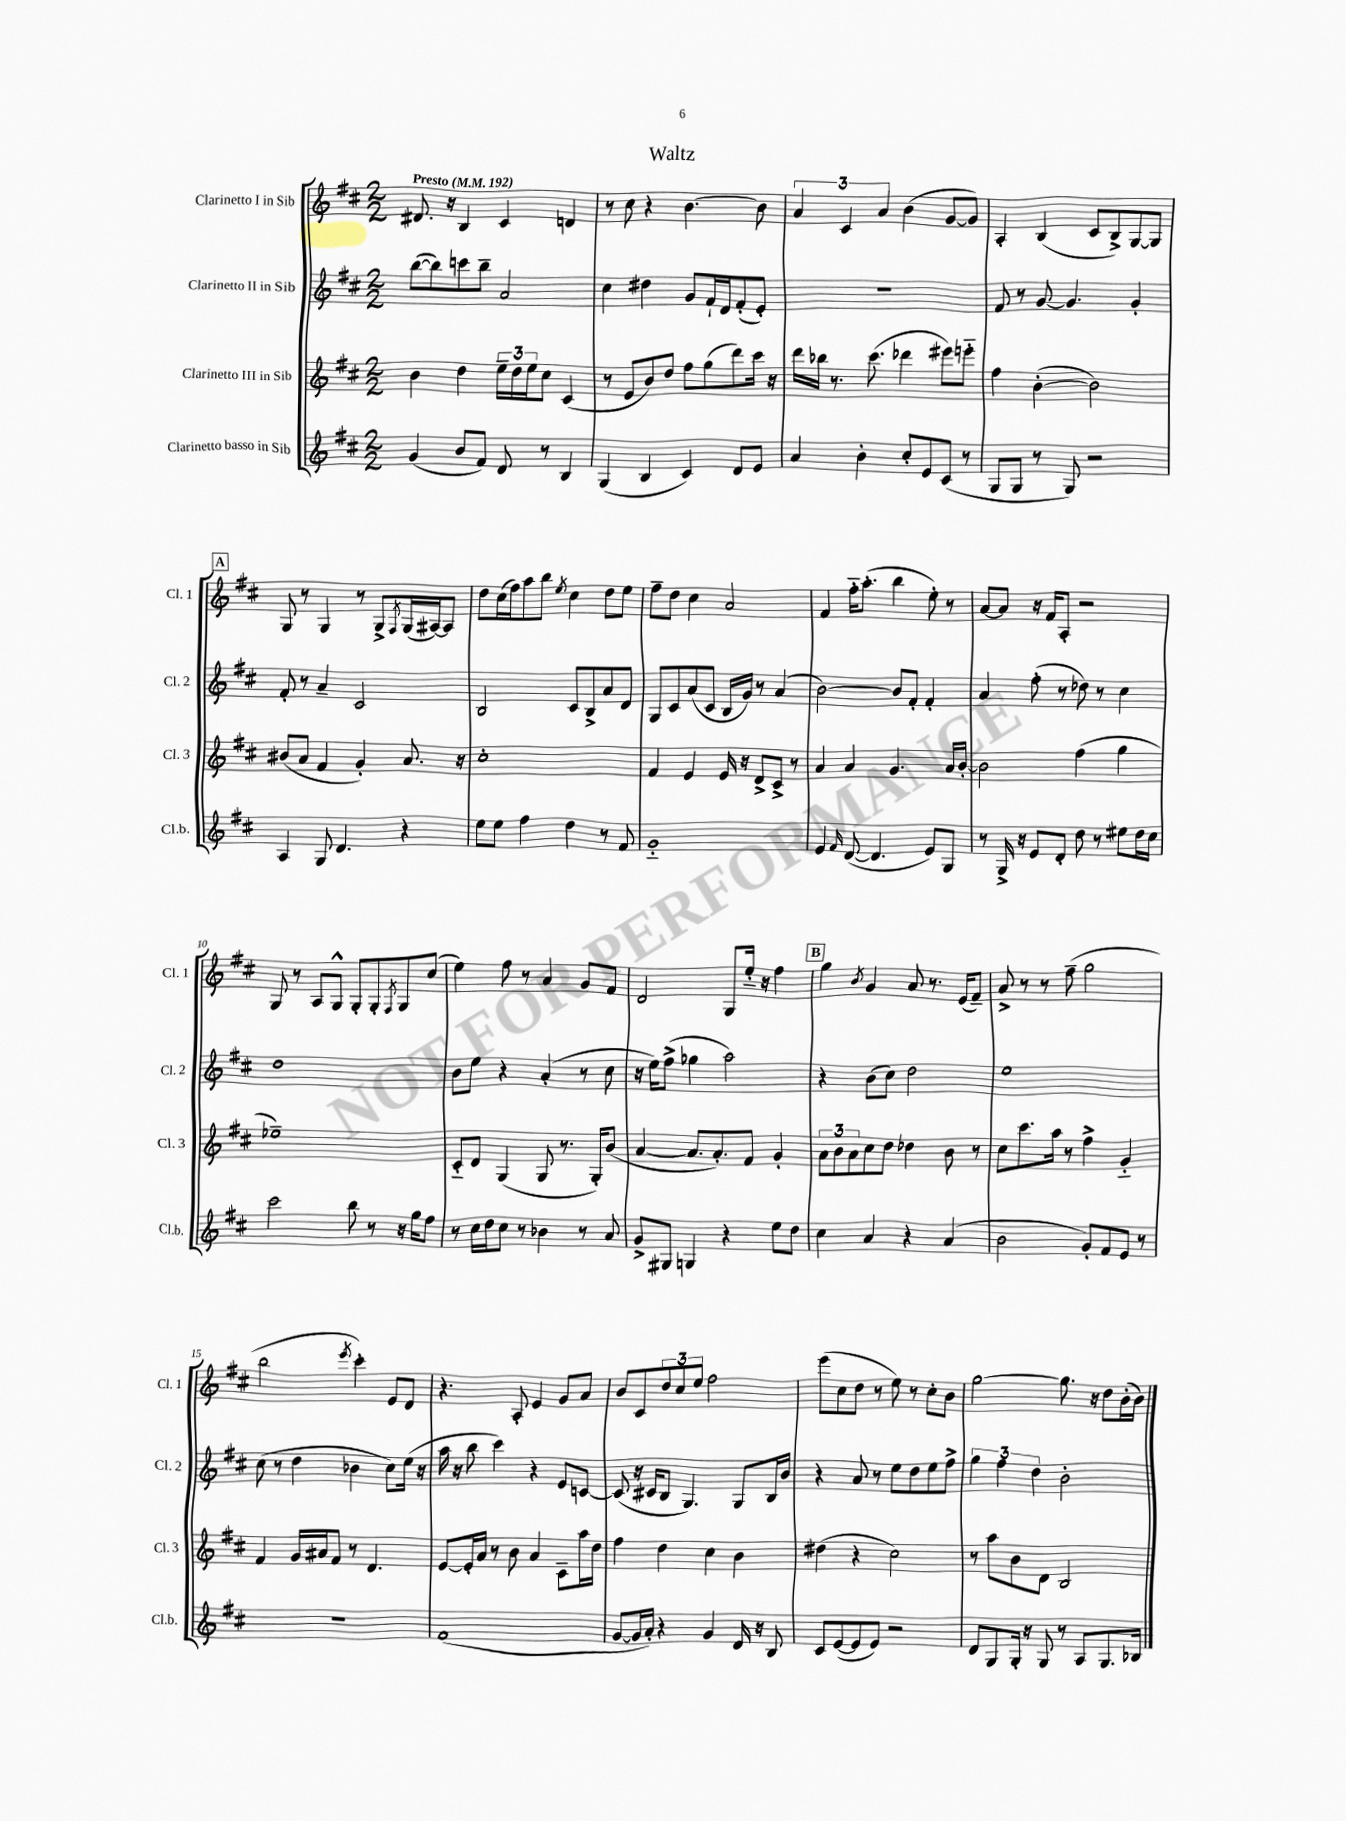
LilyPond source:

\header { title = "Waltz" }
<<
\new StaffGroup <<
\new Staff = "s0" \with { instrumentName = "Clarinetto I in Sib" shortInstrumentName = "Cl. 1" } {
    \clef treble \key d \major \numericTimeSignature \time 2/2 \tempo "Presto" 4 = 192
    dis'8. r16 b4 cis'4 d'4 |
    r8 cis''8 r4 b'4.~ b'8 |
    \tuplet 3/2 { a'4 cis'4 a'4 } b'4( g'8~ g'8) |
    a4-. b4( cis'8 b8->) g8~ g8 |
    \mark \markup { \box "A" } g8 r8 g4 r8 g8-> \acciaccatura { fis8 } g16( ais16~) ais8 |
    d''8 cis''16( fis''16) a''8 b''8 \acciaccatura { e''8 } cis''4 d''8 e''8 |
    fis''8-- d''8 cis''4 a'2 |
    fis'4 fis''16-_ a''8.-.( b''4 e''8-.) r8 |
    a'8~ a'8 r16 fis'16 a8-. r2 |
    g8 r8 a8 g8-^ g8-. g8-. \acciaccatura { fis8 } g8 cis''8( |
    e''4) fis''8 r8 a'4 g'8 fis'8 |
    d'2 g8 e''16-_ r16 fis''4 |
    \mark \markup { \box "B" } g''4 \acciaccatura { b'8 } g'4 a'8 r8. e'16( fis'8--) |
    a'8-> r8 r8 fis''8--( g''2 |
    b''2 \acciaccatura { e'''8 } cis'''4-.) e'8 d'8 |
    r4. a8-. e'4 g'8 a'8 |
    b'8 cis'8 \tuplet 3/2 { d''8 cis''8 e''8 } fis''2 |
    e'''8( cis''8 d''8 r8 e''8) r8 cis''8-. b'8 |
    g''2~ g''8. r16 d''8 b'16-.( b'16) \bar "|." |
}
\new Staff = "s1" \with { instrumentName = "Clarinetto II in Sib" shortInstrumentName = "Cl. 2" } {
    \clef treble \key d \major \numericTimeSignature \time 2/2
    b''8~( b''8) c'''8 b''8-- a'2 |
    cis''4 dis''4 g'8 fis'16-! d'16 fis'8-.( e'8-.) |
    r1 |
    fis'8 r8 g'8~ g'4. g'4-. |
    \mark \markup { \box "A" } fis'8-. r8 a'4-- cis'2 |
    b2 cis'8 b8-> a'8 d'8 |
    g8 cis'8 a'8( cis'8 b16 g'16) r8 a'4( |
    b'2~) b'8 fis'8-. fis'4-. |
    a'4 fis''8-.( r8 des''8) r8 cis''4 |
    d''1 |
    b'8 e''8 r4 a'4-.( r8 cis''8 |
    r16 e''16) fis''8->( ges''4 a''2) |
    \mark \markup { \box "B" } r4 b'8( cis''8) d''2 |
    e''1 |
    cis''8( r8 d''4 bes'4 cis''8) e''16( r16 |
    a''16 r16 b''8 cis'''4) r4 e'8 c'8~ |
    c'8( r16 cis'16 b8 g4.) g8 b16 b'16 |
    r4 a'8 r8 e''8 d''8 e''8 fis''8-> |
    \tuplet 3/2 { g''4 fis''4 d''4 } b'2-. \bar "|." |
}
\new Staff = "s2" \with { instrumentName = "Clarinetto III in Sib" shortInstrumentName = "Cl. 3" } {
    \clef treble \key d \major \numericTimeSignature \time 2/2
    b'4 d''4 \tuplet 3/2 { e''16-- d''16 e''16 } cis''8 cis'4( |
    r8 e'8 b'8) d''8 fis''8 g''8( d'''8) cis'''16 r16 |
    d'''16 bes''16 r8. cis'''8.( des'''4 eis'''8) e'''8-_ |
    fis''4 b'4~-.( b'2) |
    \mark \markup { \box "A" } bis'8( a'8 fis'4 g'4-.) a'8. r16 |
    cis''1-. |
    fis'4 e'4 e'16 r16 d'8-> cis'8-> r8 |
    a'4 a'4 g'4. a'16 b'16~-. |
    b'2 fis''4( g''4 |
    ees''1--) |
    cis'8-_ d'8 g4( g8 r8. g16-.) b'8( |
    a'4~ a'8. a'8.-.) fis'8 g'4-. |
    \mark \markup { \box "B" } \tuplet 3/2 { a'8 b'8 a'8 } cis''8 d''8 des''4 b'8 r8 |
    cis''8 cis'''8. a''16 r8 fis''4-> g'4-_ |
    fis'4 g'16 ais'16 fis'8 r8 d'4. |
    e'8~ e'16-. a'16 r8 b'8 a'4 cis'8-- a''16 d''16 |
    fis''4 d''4 cis''4 b'4 |
    dis''4( r4 cis''2) |
    r8 a''8 b'8 d'8 b2 \bar "|." |
}
\new Staff = "s3" \with { instrumentName = "Clarinetto basso in Sib" shortInstrumentName = "Cl.b." } {
    \clef treble \key d \major \numericTimeSignature \time 2/2
    g'4( b'8 fis'8) d'8 r8 b4 |
    g4( b4 cis'4) d'8 e'8 |
    a'4 b'4-. cis''8-. e'8 cis'8( r8 |
    g8 g8 r8 g8) r2 |
    \mark \markup { \box "A" } a4 g8 d'4. r4 |
    e''8 e''8 fis''4 d''4 r8 fis'8 |
    g'1-_ |
    e'4 \grace { fis'16 } d'8~( d'4. e'8) g8 |
    r8 g16-> r16 e'8 d'8-. d''8 r8 eis''8 d''16 cis''16 |
    cis'''2 b''8 r8 r16 g''16 fis''8 |
    r8 cis''16 d''16 cis''8 r8 bes'4 r8 a'8 |
    g'8-> gis8 g4 r4 e''8 d''8 |
    \mark \markup { \box "B" } cis''4 a'4 r4 a'4( |
    b'2 g'8-.) fis'8 e'8 r8 |
    R1 |
    fis'1( |
    g'8~ g'16 a'16-.) r4 g'4 d'16 r16 b8 |
    cis'8 e'8~( e'8 e'8) r2 |
    d'8 g8 g16-. r16 g8 r8 a8 g8. bes16 \bar "|." |
}
>>
>>
